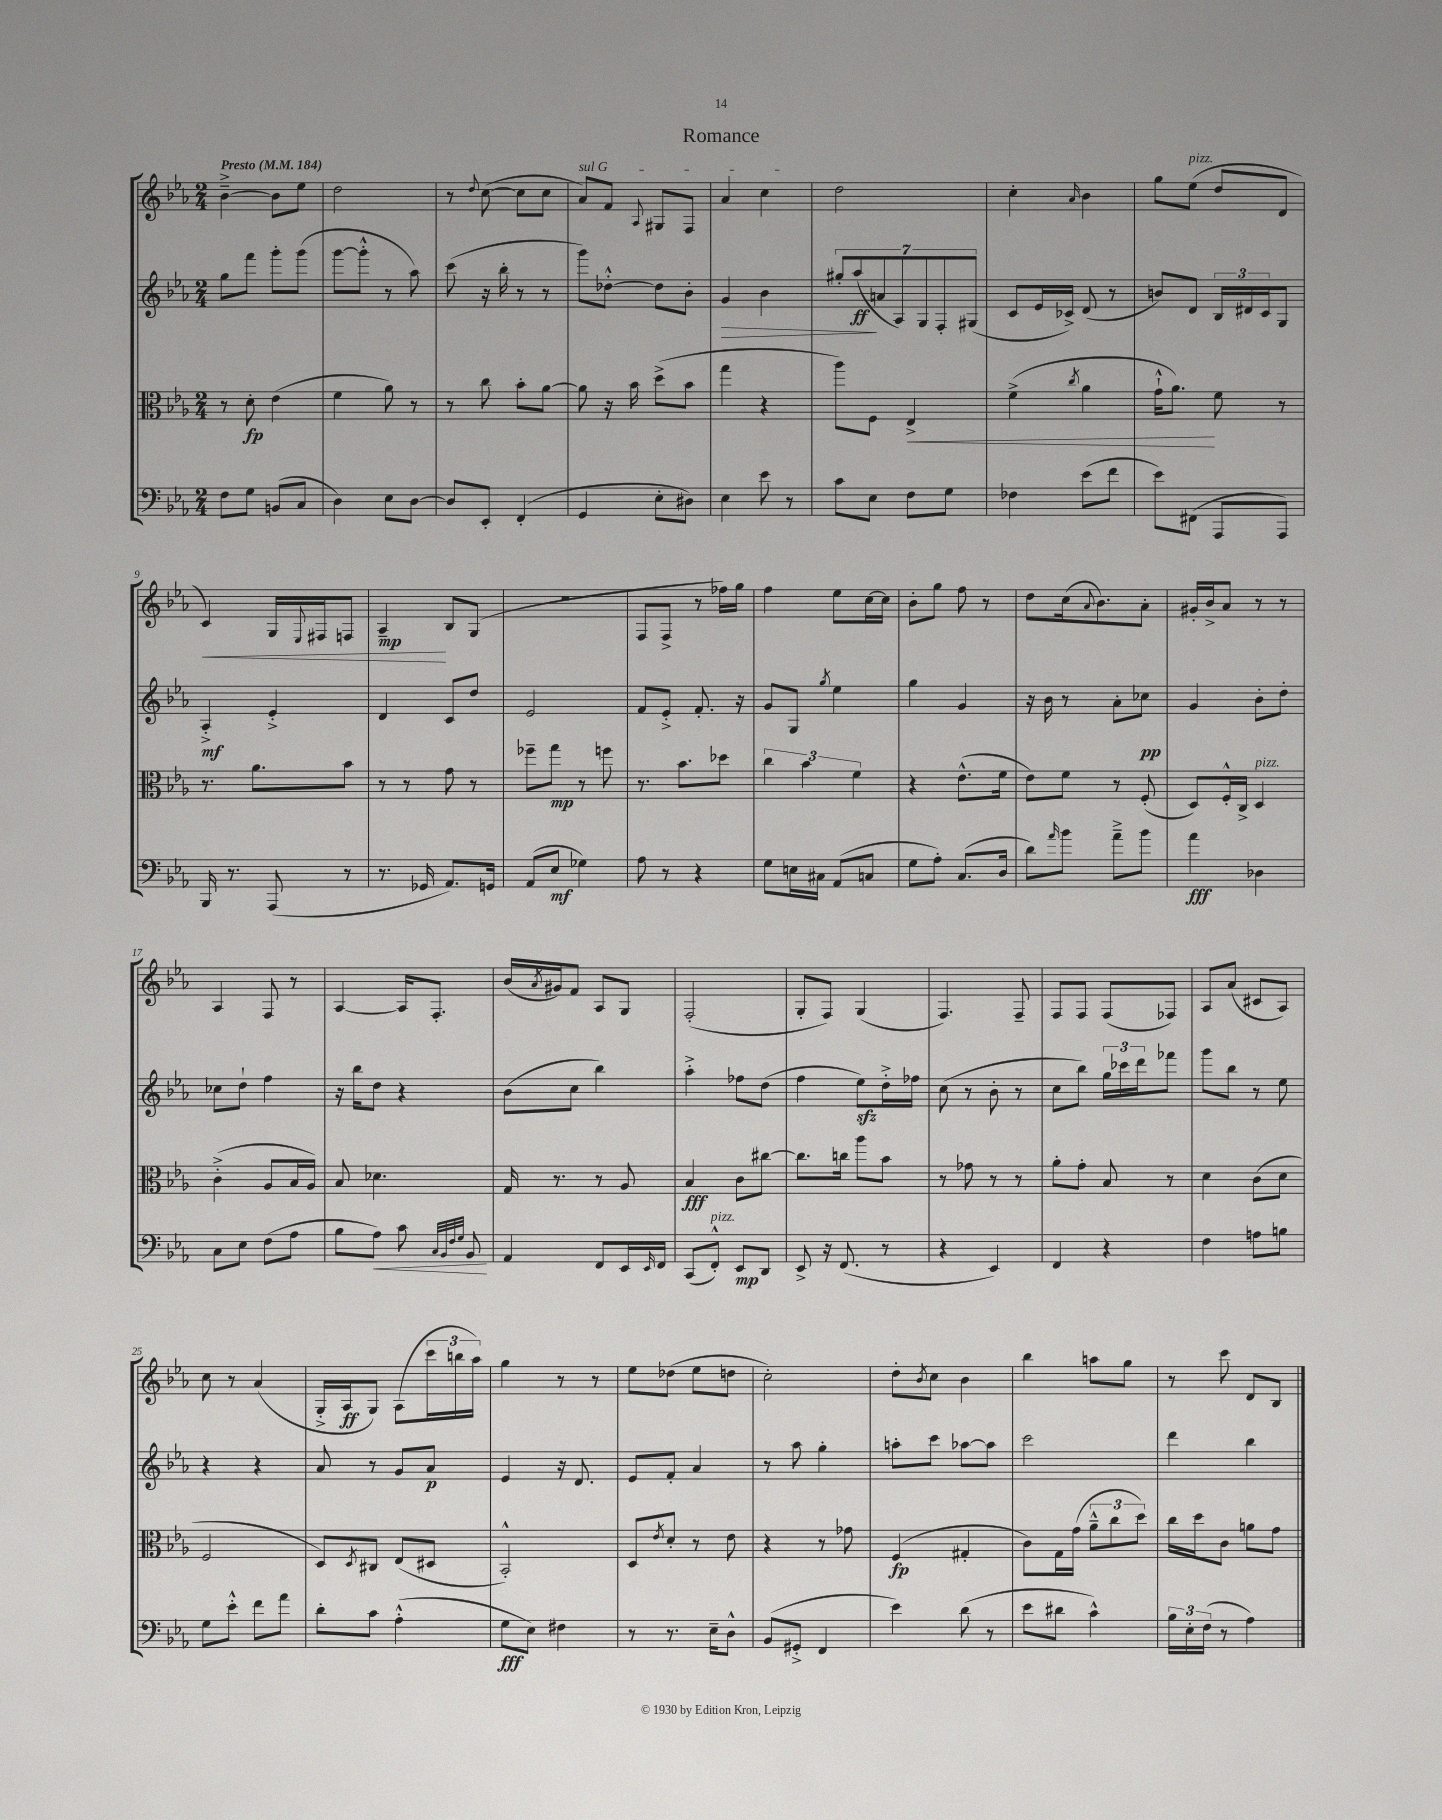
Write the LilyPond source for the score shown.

\header { title = "Romance" }
<<
\new StaffGroup <<
\new Staff = "s0" {
    \clef treble \key ees \major \numericTimeSignature \time 2/4 \tempo "Presto" 4 = 184
    bes'4~---> bes'8 ees''8 |
    d''2 |
    r8 \appoggiatura { d''8 } c''8~( c''8 c''8 |
    \once \override TextSpanner.bound-details.left.text = \markup { \italic "sul G" } aes'8\startTextSpan) f'8 \appoggiatura { aes8 } gis8 f8 |
    aes'4 c''4\stopTextSpan |
    d''2 |
    c''4-. \grace { aes'16 } bes'4 |
    g''8 ees''8^\markup { \italic "pizz." }( d''8 d'8 |
    c'4\<) g16 \appoggiatura { ees8 } fis16 f8 |
    aes4--\mp\! bes8 g8( |
    R2 |
    f8 f8-> r8 fes''16) g''16 |
    f''4 ees''8 c''16~ c''16 |
    bes'8-. g''8 f''8 r8 |
    d''8 c''16( \appoggiatura { aes'8 } bes'8.) aes'8-. |
    gis'16-. bes'16-> aes'8 r8 r8 |
    aes4 f8 r8 |
    aes4~ aes16 f8.-. |
    bes'16( \acciaccatura { aes'8 } gis'16) f'8 aes8 g8 |
    f2-.( |
    g8-. f8) g4( |
    f4.) f8-- |
    f8 f8 f8( fes8) |
    aes8 aes'8( cis'8 aes8) |
    c''8 r8 aes'4( |
    g16-.-> aes16\ff g8) aes8( \tuplet 3/2 { c'''16 b''16 aes''16) } |
    g''4 r8 r8 |
    ees''8 des''8( ees''8 d''8 |
    c''2-.) |
    d''8-. \acciaccatura { bes'8 } c''8 bes'4 |
    bes''4 a''8 g''8 |
    r8 c'''8 d'8 bes8 \bar "|." |
}
\new Staff = "s1" {
    \clef treble \key ees \major \numericTimeSignature \time 2/4
    g''8 f'''8 g'''8-. g'''8( |
    g'''8~ g'''8-.-^ r8 aes''8) |
    c'''8( r16 bes''16-. r8 r8 |
    g'''8) des''8~-.-^ des''8 bes'8-. |
    g'4\> bes'4 |
    \tuplet 7/4 { gis''8-. aes''8\ff\!( a'8 aes8) g8 f8-. gis8( } |
    c'8 ees'16 ces'16->) d'8( r8 |
    b'8) d'8 \tuplet 3/2 { bes16 dis'16 c'16 } g8 |
    aes4-.->\mf ees'4-.-> |
    d'4 c'8 d''8 |
    ees'2 |
    f'8 ees'8-.-> f'8.-. r16 |
    g'8 g8 \acciaccatura { g''8 } ees''4 |
    g''4 g'4 |
    r16 bes'16 r8 aes'8-. ces''8\pp |
    g'4 bes'8-. d''8-. |
    ces''8 d''8-! f''4 |
    r16 bes''16 d''8 r4 |
    bes'8( c''8 bes''4) |
    aes''4-.-> fes''8 d''8( |
    f''4 ees''8\sfz) d''16-.-> fes''16 |
    c''8( r8 bes'8-. r8 |
    c''8 bes''8) \tuplet 3/2 { g''16 ces'''16 d'''16 } fes'''8 |
    g'''8 bes''8 r8 ees''8 |
    r4 r4 |
    aes'8 r8 g'8 aes'8\p |
    ees'4 r16 d'8. |
    ees'8 f'8-. aes'4 |
    r8 aes''8 g''4-. |
    a''8-. c'''8 aes''8~ aes''8 |
    c'''2 |
    d'''4 bes''4 \bar "|." |
}
\new Staff = "s2" {
    \clef alto \key ees \major \numericTimeSignature \time 2/4
    r8 d'8-.\fp ees'4( |
    f'4 aes'8) r8 |
    r8 c''8 bes'8-. aes'8~ |
    aes'8 r16 bes'16 d''8->( bes'8 |
    g''4 r4 |
    aes''8) f8 ees4->\< |
    f'4->( \acciaccatura { c''8 } aes'4 |
    g'16-!-^ aes'8.\!) f'8 r8 |
    r8. aes'8. bes'8 |
    r8 r8 g'8 r8 |
    fes''8-- g''8\mp r8 f''8 |
    r8. bes'8. des''8 |
    \tuplet 3/2 { c''4 bes'4 f'4 } |
    r4 ees'8.-^( f'16 |
    ees'8) f'8 r8 f8-.( |
    d8) f16-.-^ c16-> d4^\markup { \italic "pizz." } |
    c'4-.->( aes8 bes16 aes16) |
    bes8 des'4. |
    g16 r8. r8 aes8 |
    bes4\fff c'8 cis''8~ |
    cis''8. c''16 aes''8 bes'8 |
    r8 ges'8 r8 r8 |
    aes'8-. g'8-. bes8 r8 |
    d'4 c'8( d'8 |
    f2 |
    d8) \acciaccatura { d8 } cis8 ees8( dis8 |
    bes,2-.-^) |
    d8 \acciaccatura { ees'8 } d'8-. r8 ees'8 |
    r4 r8 ges'8 |
    f4\fp( gis4-. |
    c'8) g16 g'16( \tuplet 3/2 { aes'8---^ c''8 d''8) } |
    c''16 d''16 c'8 a'8 g'8 \bar "|." |
}
\new Staff = "s3" {
    \clef bass \key ees \major \numericTimeSignature \time 2/4
    f8 g8 b,8( c8 |
    d4) ees8 d8~ |
    d8 ees,8-. f,4-.( |
    g,4 ees8-. dis8) |
    ees4 ees'8 r8 |
    c'8 ees8 f8 g8 |
    fes4 ees'8( f'8 |
    ees'8) fis,8( aes,,8 aes,,8) |
    bes,,16 r8. aes,,8( r8 |
    r8. ges,16 aes,8.) g,16 |
    aes,8( ees8\mf ges4) |
    aes8 r8 r4 |
    g8 e16 cis16 aes,8( c8 |
    g8 aes8-.) c8.( d16 |
    d'8) \grace { aes'16 } bes'8 aes'8---> bes'8 |
    aes'4\fff des4 |
    c8 ees8 f8( aes8 |
    bes8 aes8\<) c'8 \grace { c32 bes,32 f32 g32 } bes,8\! |
    aes,4 f,8 ees,16 \grace { ees,16 } f,16 |
    c,8( f,8-.-^^\markup { \italic "pizz." }) ees,8\mp d,8 |
    ees,8-> r16 f,8.( r8 |
    r4 ees,4) |
    f,4 r4 |
    f4 a8 b8 |
    g8 ees'8-.-^ f'8 aes'8 |
    d'8-. c'8 aes4-.-^( |
    g8\fff ees8) fis4 |
    r8 r8. ees16-- d8-^ |
    bes,8( gis,8-.-> f,4 |
    ees'4) d'8( r8 |
    ees'8 dis'8 c'4-^) |
    \tuplet 3/2 { bes16 ees16-. f16( } r8 aes4) \bar "|." |
}
>>
>>
